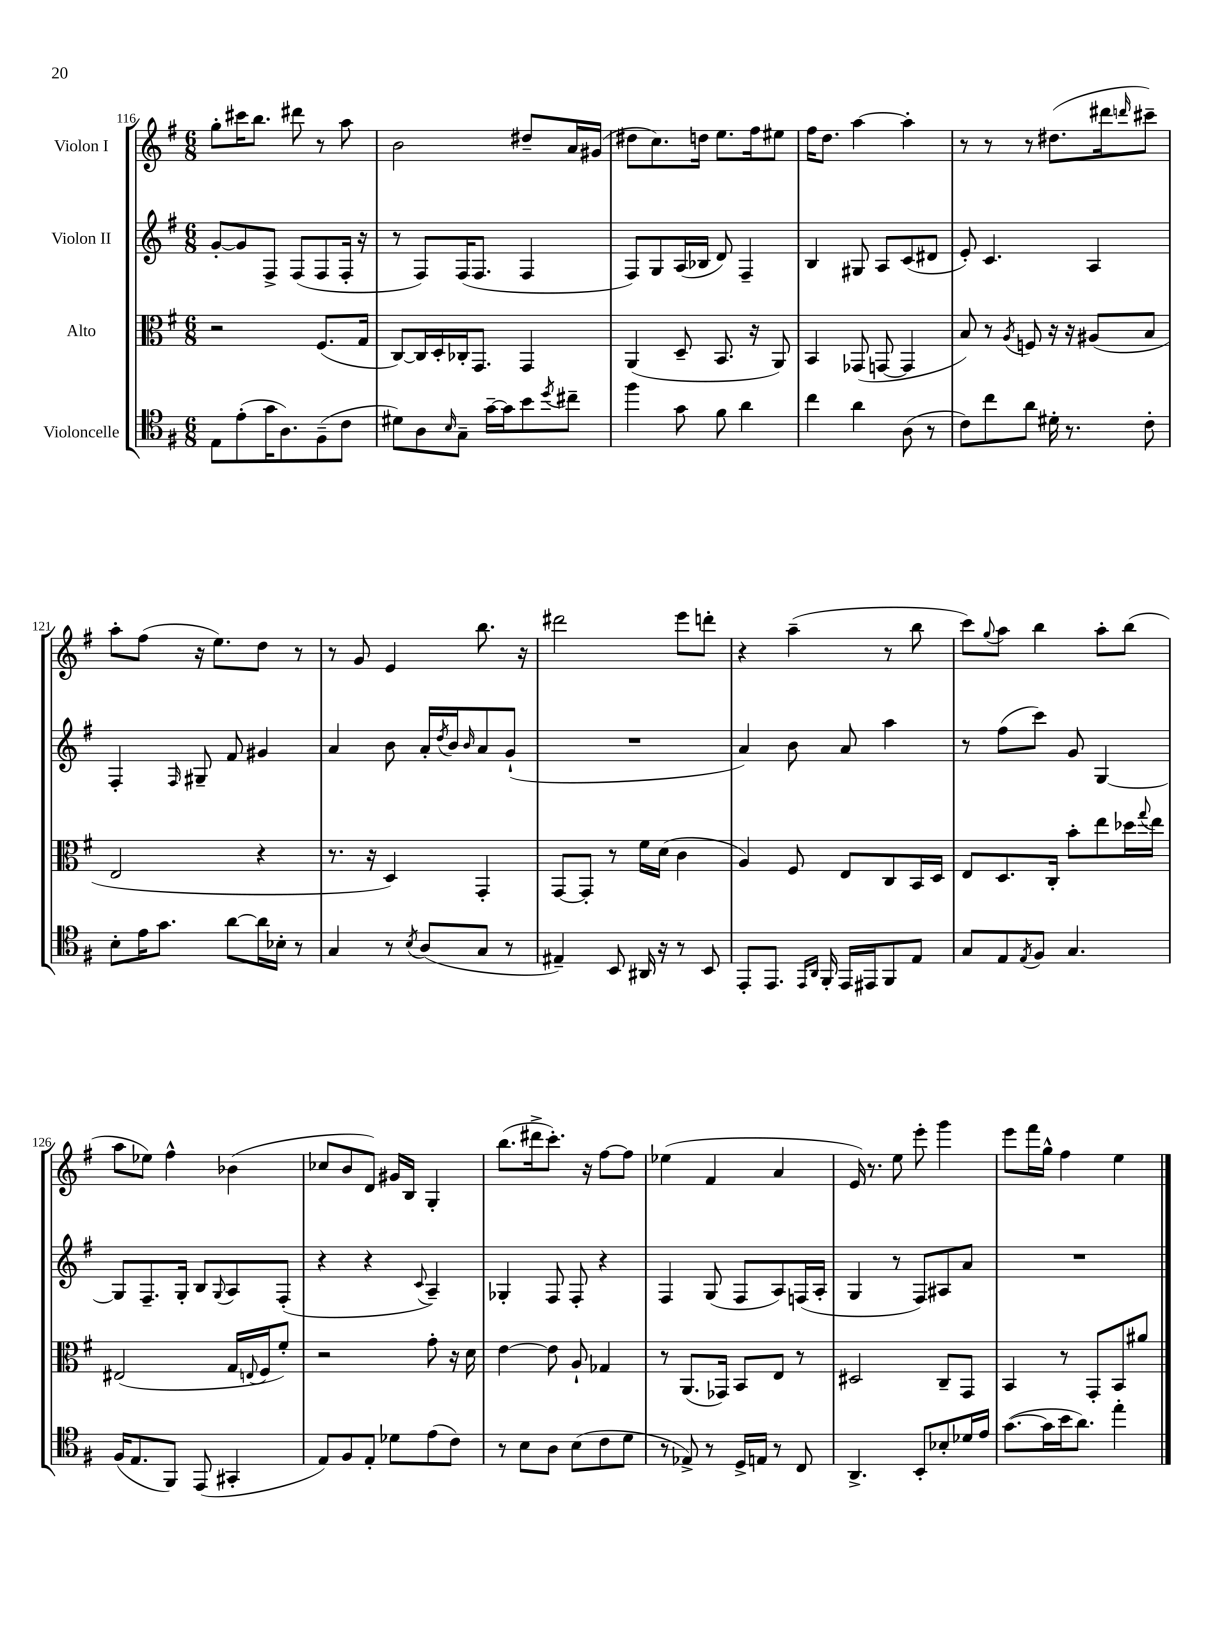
<<
\new StaffGroup <<
\new Staff = "s0" \with { instrumentName = "Violon I" } {
    \clef treble \key g \major \numericTimeSignature \time 6/8
    g''8-. cis'''16 b''8. dis'''8 r8 a''8 |
    b'2 dis''8-- a'16 gis'16( |
    dis''8 c''8.) d''16 e''8. fis''16 eis''8 |
    fis''16 d''8. a''4~ a''4-. |
    r8 r8 r8 dis''8.( dis'''16 \grace { d'''16 } cis'''8--) |
    a''8-. fis''8( r16 e''8.) d''8 r8 |
    r8 g'8 e'4 b''8. r16 |
    dis'''2 e'''8 d'''8-. |
    r4 a''4--( r8 b''8 |
    c'''8) \appoggiatura { g''8 } a''8 b''4 a''8-. b''8( |
    a''8 ees''8) fis''4-^ bes'4( |
    ces''8 b'8 d'8) gis'16 b16 g4-. |
    b''8.( dis'''16-> c'''8.-.) r16 fis''8~ fis''8 |
    ees''4( fis'4 a'4 |
    e'16) r8. e''8 e'''8-. g'''4 |
    e'''8 fis'''16 g''16-^ fis''4 e''4 \bar "|." |
}
\new Staff = "s1" \with { instrumentName = "Violon II" } {
    \clef treble \key g \major \numericTimeSignature \time 6/8
    g'8~-. g'8 fis8-> fis8( fis8 fis16-. r16 |
    r8 fis8) fis16( fis8. fis4 |
    fis8) g8 a16( bes16 d'8) fis4-- |
    b4 gis8 a8 c'8( dis'8 |
    e'8-.) c'4. a4 |
    fis4-. \grace { fis16 } gis8-- fis'8 gis'4 |
    a'4 b'8 a'16-. \acciaccatura { d''8 } b'16 \grace { b'16 } a'8 g'8-!( |
    R2. |
    a'4) b'8 a'8 a''4 |
    r8 fis''8( c'''8) g'8 g4~ |
    g8 fis8.-- g16-. b8 \appoggiatura { g8 } a8 fis8-.( |
    r4 r4 \appoggiatura { c'8 } a4--) |
    ges4-. fis8 fis8-. r4 |
    fis4 g8( fis8 a8) f16( a16-. |
    g4 r8 fis8) ais8 a'8 |
    R2. \bar "|." |
}
\new Staff = "s2" \with { instrumentName = "Alto" } {
    \clef alto \key g \major \numericTimeSignature \time 6/8
    r2 fis8.( g16 |
    c8~) c16 d16-. ces16-. g,8. g,4 |
    a,4( d8-- b,8. r16 a,8) |
    b,4 ges,8( g,8~ g,4 |
    b8) r8 \acciaccatura { a8 } f8 r16 r16 ais8( b8 |
    e2 r4 |
    r8. r16 d4) g,4-. |
    g,8~ g,8-. r8 fis'16 d'16( c'4 |
    a4) fis8 e8 c8 b,16 d16 |
    e8 d8. c16-. b'8-. e''8 des''16 \appoggiatura { g''8 } e''16 |
    eis2( g16 \appoggiatura { e8 } fis16 fis'8-.) |
    r2 g'8-. r16 d'16 |
    e'4~ e'8 a8-! ges4 |
    r8 a,8.( ges,16) b,8 e8 r8 |
    dis2 c8-- g,8 |
    b,4 r8 g,8-. b,8 ais'8 \bar "|." |
}
\new Staff = "s3" \with { instrumentName = "Violoncelle" } {
    \clef tenor \key g \major \numericTimeSignature \time 6/8
    e8 e'8-.( g'16 a8.) fis8--( c'8 |
    dis'8) a8 \grace { b16 } g8-- g'16~-- g'16 b'8 \acciaccatura { d''8 } cis''8-- |
    fis''4 g'8 fis'8 a'4 |
    c''4 a'4 a8( r8 |
    c'8) c''8 a'8 dis'16-. r8. c'8-. |
    b8-. e'16 g'8. a'8~ a'16 bes16-. r8 |
    g4 r8 \acciaccatura { b8 } a8( g8 r8 |
    eis4--) b,8 ais,16 r16 r8 b,8 |
    e,8-. e,8. \grace { e,16 a,16 } fis,16-. e,16 eis,16 fis,8 e8 |
    g8 e8 \acciaccatura { e8 } fis8 g4. |
    fis16( e8. fis,8) e,8( gis,4-. |
    e8) fis8 e8-. des'8 e'8( c'8) |
    r8 b8 a8 b8( c'8 d'8 |
    r8 ees8->) r8 d16-> e16 r8 c8 |
    a,4.-> b,8-. bes8-. des'16 e'16 |
    g'8.~( g'16 b'16 a'8.) e''4-. \bar "|." |
}
>>
>>
\layout { \context { \Score currentBarNumber = #116 } }
